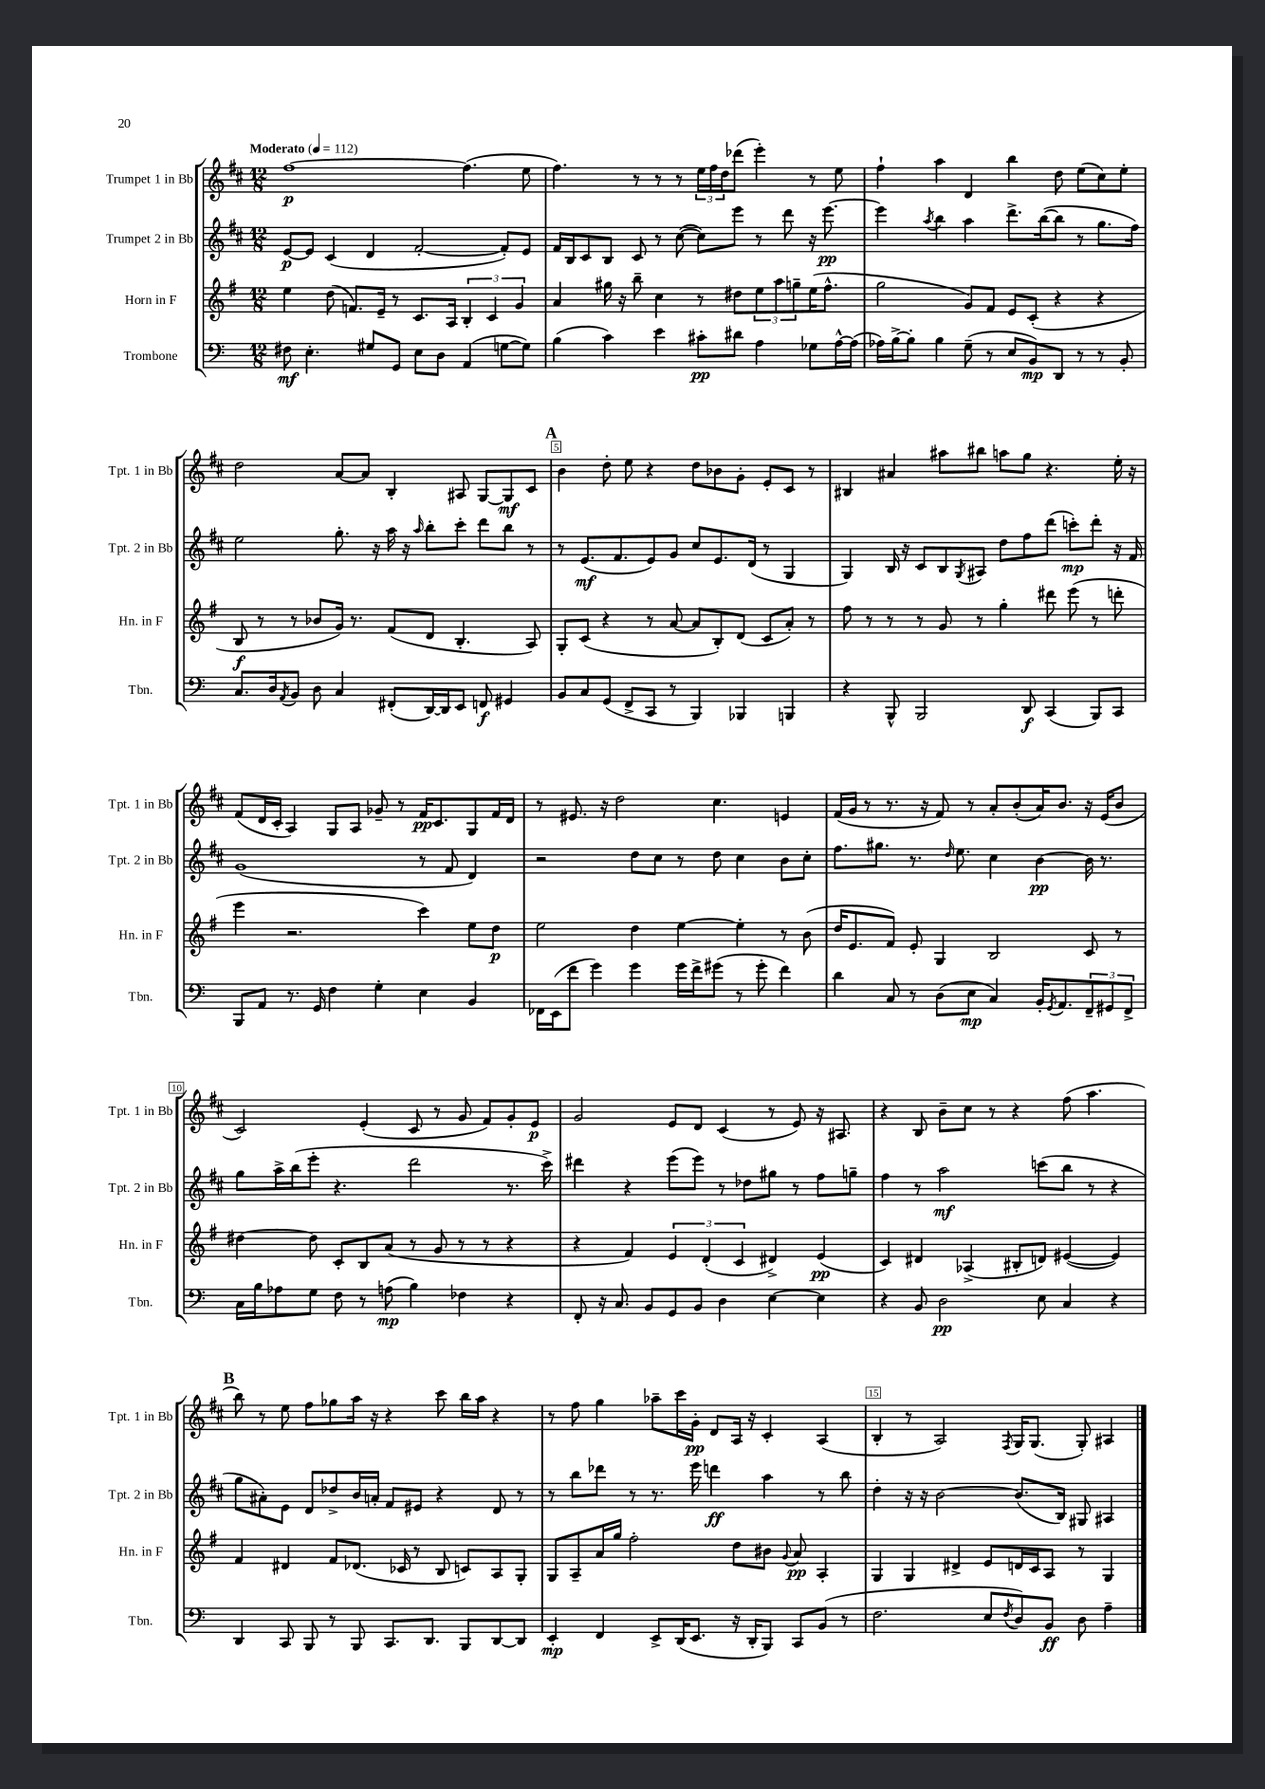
<<
\new StaffGroup <<
\new Staff = "s0" \with { instrumentName = "Trumpet 1 in Bb" shortInstrumentName = "Tpt. 1 in Bb" } {
    \clef treble \key d \major \numericTimeSignature \time 12/8 \tempo "Moderato" 4 = 112
    fis''1~\p fis''4.( e''8 |
    fis''4.) r8 r8 r8 \tuplet 3/2 { e''16 fis''16 d''16 } des'''8( e'''4-.) r8 e''8 |
    fis''4-! a''4 d'4 b''4 d''8 e''8( cis''8) e''8-. |
    d''2 a'8~ a'8 b4-. ais8 g8~ g8\mf cis'8 |
    \mark \markup { \bold "A" } b'4 d''8-. e''8 r4 d''8 bes'8 g'8-. e'8-. cis'8 r8 |
    bis4 ais'4 ais''8 bis''8 a''8 g''8 r4. e''16-. r16 |
    fis'8( d'16 cis'16-. a4) g8 a8 ges'8-- r8 fis'16\pp cis'8. g8 fis'16 d'16 |
    r8 eis'8. r16 d''2 cis''4. e'4 |
    fis'16( g'16 r8 r8. r16 fis'8) r8 a'8-. b'8-.( a'16) b'8. r16 e'16( b'8 |
    cis'2) e'4-.( cis'8 r8 g'8 fis'8) g'8-. e'8\p |
    g'2 e'8 d'8 cis'4( r8 e'8) r16 ais8. |
    r4 b8 b'8-- cis''8 r8 r4 fis''8( a''4. |
    \mark \markup { \bold "B" } b''8) r8 e''8 fis''8 ges''8 a''16 r16 r4 cis'''8 b''16 a''16 r4 |
    r8 fis''8 g''4 aes''8-- cis'''16 g'16-.\pp d'8 a16 r16 cis'4-. a4( |
    b4-. r8 a2) \acciaccatura { fis8 } g16 g8.( g8-.) ais4 \bar "|." |
}
\new Staff = "s1" \with { instrumentName = "Trumpet 2 in Bb" shortInstrumentName = "Tpt. 2 in Bb" } {
    \clef treble \key d \major \numericTimeSignature \time 12/8
    e'8~\p e'8 cis'4( d'4 fis'2~-. fis'8-.) e'8 |
    fis'16 b16 cis'8 b8 cis'8 r8 cis''8~( cis''8) e'''8 r8 d'''8 r16 e'''8.~\pp |
    e'''4 \acciaccatura { a''8 } b''4 a''4 d'''8.-> b''16~( b''8 r8 g''8. fis''16) |
    e''2 g''8.-. r16 a''16 r16 \grace { a''16 } b''8-. cis'''8-. d'''8 b''8 r8 |
    \mark \markup { \bold "A" } r8 e'8.\mf( fis'8. e'8) g'8 cis''8 e'8. d'16( r8 g4 |
    g4) b16 r16 cis'8 b8 \acciaccatura { g8 } ais8 d''8 fis''8 d'''8( c'''8-.\mp) d'''8-. r16 fis'16 |
    g'1( r8 fis'8 d'4) |
    r2 d''8 cis''8 r8 d''8 cis''4 b'8 cis''8-. |
    fis''8. gis''8. r8. \grace { d''16 } e''8. cis''4 b'4~\pp b'16 r8. |
    g''8 a''16-> b''16( e'''8-. r4. d'''2 r8. cis'''16->) |
    dis'''4 r4 e'''8( e'''8) r8 des''8 gis''8 r8 fis''8 g''8-- |
    fis''4 r8 a''2\mf c'''8( b''8 r8 r4 |
    \mark \markup { \bold "B" } g''8 ais'8-.) e'8 d'8 des''8-> b'16 a'16-. fis'8 eis'8 r4 d'8 r8 |
    r8 b''8 des'''8 r8 r8. e'''16 d'''4\ff a''4 r8 b''8 |
    d''4-. r16 r16 b'2~ b'8.( b16) gis8 ais4 \bar "|." |
}
\new Staff = "s2" \with { instrumentName = "Horn in F" shortInstrumentName = "Hn. in F" } {
    \clef treble \key g \major \numericTimeSignature \time 12/8
    e''4 d''8( f'8.) e'16-- r8 c'8. a16 \tuplet 3/2 { b4-. c'4 g'4 } |
    a'4 gis''16 r16 b''8-- c''4 r8 dis''8 \tuplet 3/2 { e''8 a''8 g''8-- } e''16( fis''8.-^ |
    g''2 g'8) fis'8 e'8 c'8-.( r4 r4 |
    b8\f r8 r8 bes'8 g'16) r8. fis'8( d'8 b4.-. a8) |
    \mark \markup { \bold "A" } g8-. c'8( r4 r8 a'8~ a'8 b8-.) d'8( c'8 a'8-.) r8 |
    fis''8 r8 r8 r8 g'8 r8 g''4-. dis'''8 e'''8( r8 d'''8-. |
    e'''4 r2. c'''4) e''8 d''8\p |
    e''2 d''4 e''4~ e''4-. r8 b'8( |
    d''16 e'8. fis'8) e'8-. g4 b2 c'8 r8 |
    dis''4~ dis''8 c'8-. b8 a'8( r8 g'8 r8 r8 r4 |
    r4 fis'4) \tuplet 3/2 { e'4 d'4-.( c'4 } dis'4->) e'4\pp( |
    c'4) dis'4 aes4->( bis8-. d'8) eis'4~( eis'4) |
    \mark \markup { \bold "B" } fis'4 dis'4 fis'8 des'8.( ces'16 r8 b8 c'8) a8 g8-. |
    g8 a8-- a'16 g''16 fis''2-. d''8 bis'8 \appoggiatura { g'8 } a'8\pp a4-. |
    g4 g4 dis'4-> e'8 d'16 c'16 a8 r8 g4 \bar "|." |
}
\new Staff = "s3" \with { instrumentName = "Trombone" shortInstrumentName = "Tbn." } {
    \clef bass \key c \major \numericTimeSignature \time 12/8
    fis8\mf e4.-. gis8 g,8 e8 d8 a,4( g8~ g8) |
    b4( c'4) e'4 cis'8-.\pp dis'8 a4 ges8 a16~-^ a16( |
    aes16) b16~-> b8-. b4 g8--( r8 e8 b,8\mp) d,8 r8 r8 b,8-. |
    c8. d16 \acciaccatura { a,8 } b,8 d8 c4 fis,8-.( d,16~) d,16 e,8 f,8\f gis,4 |
    \mark \markup { \bold "A" } b,8 c8 g,8( f,8-> c,8 r8 b,,4) bes,,4 b,,4 |
    r4 b,,8-^ b,,2 d,8\f c,4( b,,8) c,8 |
    b,,8 a,8 r8. g,16 f4 g4-. e4 b,4 |
    fes,16 e,16( f'8 g'4) g'4 g'16 f'16-> gis'8( r8 gis'8-. f'4) |
    d'4 c8 r8 d8( e8\mp c4) b,16-. \acciaccatura { g,8 } a,8. \tuplet 3/2 { f,8-- gis,8 f,8-> } |
    c16 b16 aes8 g8 f8 r8 a8\mp( b4) fes4 r4 |
    f,8-. r16 c8. b,8 g,8 b,8 d4 e4~ e4 |
    r4 b,8 d2\pp e8 c4 r4 |
    \mark \markup { \bold "B" } d,4 c,8 b,,8 r8 b,,8 c,8. d,8. b,,8 d,8~ d,8 |
    e,4-.\mp f,4 e,8-> d,16( e,8. r16 d,16-. b,,8) c,8 b,8( r8 |
    f2. e8 \acciaccatura { f8 } d8) b,8\ff d8 a4-- \bar "|." |
}
>>
>>
\layout { \context { \Score \override BarNumber.break-visibility = ##(#f #t #t) barNumberVisibility = #(every-nth-bar-number-visible 5) \override BarNumber.stencil = #(make-stencil-boxer 0.1 0.3 ly:text-interface::print) } }
